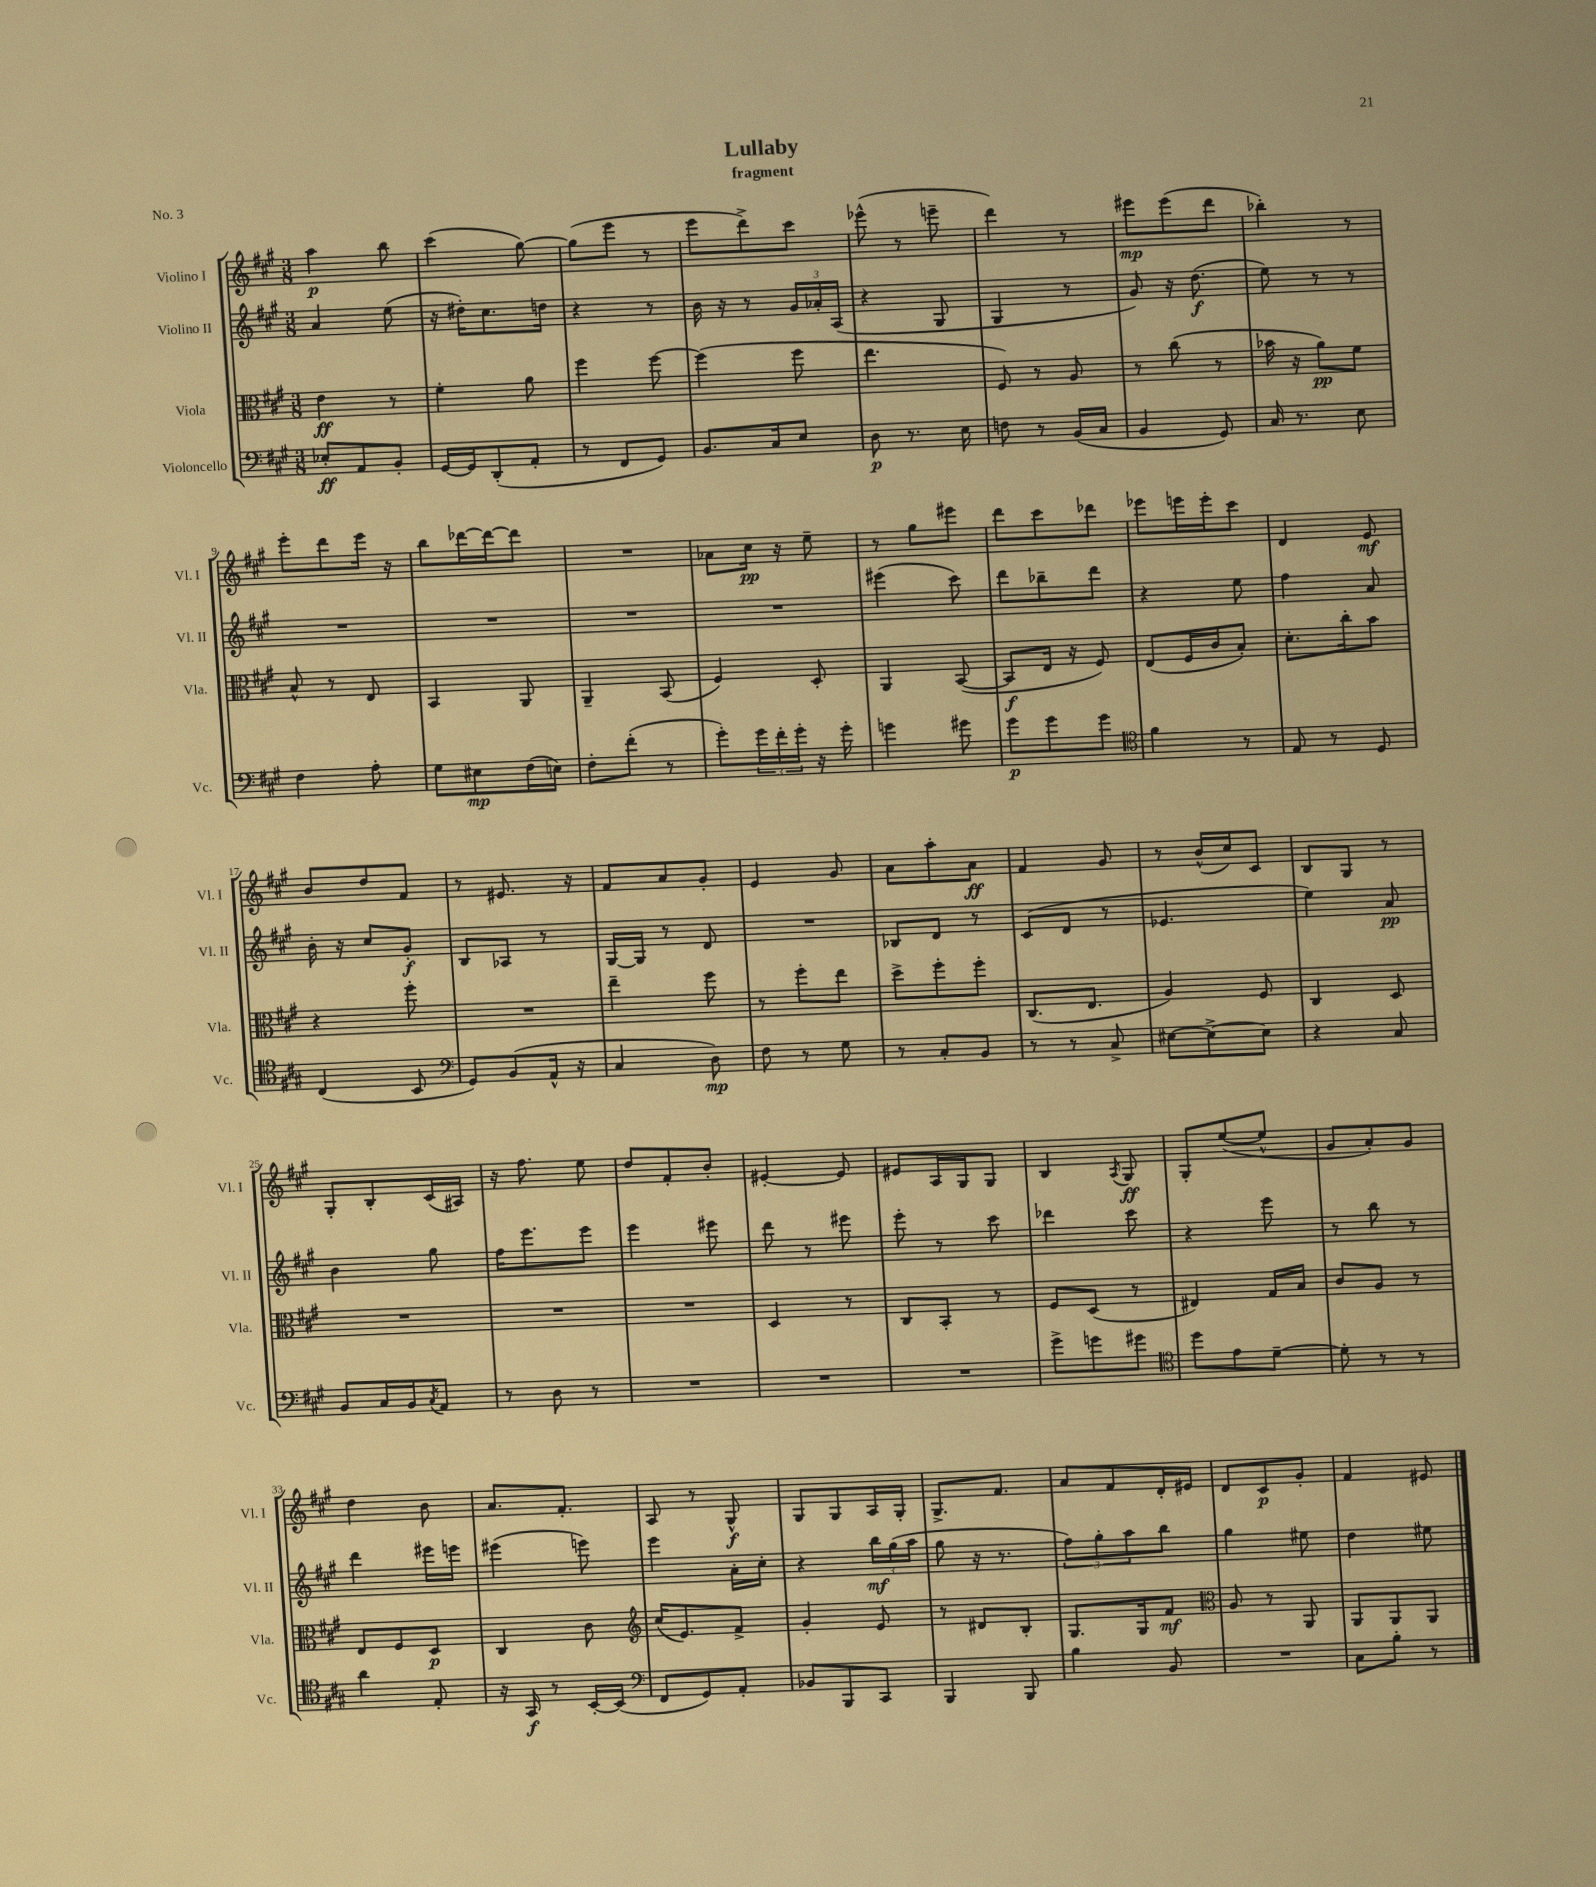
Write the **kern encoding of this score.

**kern	**dynam	**kern	**dynam	**kern	**dynam	**kern	**dynam
*part4	*part4	*part3	*part3	*part2	*part2	*part1	*part1
*staff4	*staff4	*staff3	*staff3	*staff2	*staff2	*staff1	*staff1
*I"Violoncello	*	*I"Viola	*	*I"Violino II	*	*I"Violino I	*
*I'Vc.	*	*I'Vla.	*	*I'Vl. II	*	*I'Vl. I	*
*clefF4	*	*clefC3	*	*clefG2	*	*clefG2	*
*k[f#c#g#]	*	*k[f#c#g#]	*	*k[f#c#g#]	*	*k[f#c#g#]	*
*M3/8	*	*M3/8	*	*M3/8	*	*M3/8	*
=1	=1	=1	=1	=1	=1	=1	=1
8E-X'/L	ff	4e\	ff	4a/	.	4aa\	p
8AA/	.	.	.	.	.	.	.
8BB'/J	.	8r	.	(8ee\	.	8bb\	.
=2	=2	=2	=2	=2	=2	=2	=2
[16GG#/LL	.	4f#'\	.	16r	.	(4ccc#\	.
16GG#/J]	.	.	.	16dd#X'\KL)	.	.	.
(8DD'/	.	.	.	8.cc#\	.	.	.
8AA'/J	.	8a\	.	.	.	[8gg#\)	.
.	.	.	.	16ddn\Jk	.	.	.
=3	=3	=3	=3	=3	=3	=3	=3
8r	.	4ff#\	.	4r	.	(8gg#\L]	.
8FF#/L	.	.	.	.	.	8eee\J	.
8GG#/J)	.	[8ff#\	.	8r	.	8r	.
=4	=4	=4	=4	=4	=4	=4	=4
8.BB/L	.	(4ff#\]	.	16b\	.	8eee\L	.
.	.	.	.	16r	.	.	.
.	.	.	.	8r	.	8ddd^\)	.
16C#/k	.	.	.	.	.	.	.
8E/J	.	8ff#\	.	24g#/LL	.	8ccc#\J	.
.	.	.	.	24a-X'/	.	.	.
.	.	.	.	(24A/JJ	.	.	.
=5	=5	=5	=5	=5	=5	=5	=5
8D\	p	4.ee\	.	4r	.	(8eee-X^^\	.
8.r	.	.	.	.	.	8r	.
.	.	.	.	8G#/	.	8eeen~\	.
16E\	.	.	.	.	.	.	.
=6	=6	=6	=6	=6	=6	=6	=6
8Fn\	.	8F#/)	.	4G#/	.	4ddd\)	.
8r	.	8r	.	.	.	.	.
(16BB/LL	.	8A/	.	8r	.	8r	.
16C#/JJ	.	.	.	.	.	.	.
=7	=7	=7	=7	=7	=7	=7	=7
4BB/	.	8r	.	8g#/)	.	8eee#X\L	mp
.	.	(8cc#\	.	16r	.	(8eee#\	.
.	.	.	.	(8.dd\	f	.	.
8GG#/)	.	8r	.	.	.	8ddd\J	.
=8	=8	=8	=8	=8	=8	=8	=8
16C#/	.	16b-X\	.	8ee\)	.	4bb-X'\)	.
8.r	.	16r	.	.	.	.	.
.	.	8a\L)	pp	8r	.	.	.
8E\	.	8f#\J	.	8r	.	8r	.
!!LO:LB:g=z
=9	=9	=9	=9	=9	=9	=9	=9
4F#\	.	8B^^/	.	4.r	.	8eee'\L	.
.	.	8r	.	.	.	8ddd\	.
8A'\	.	8E/	.	.	.	16eee\Jk	.
.	.	.	.	.	.	16r	.
=10	=10	=10	=10	=10	=10	=10	=10
8G#\L	.	4BB/	.	4.r	.	8bb\L	.
8E#X\	mp	.	.	.	.	[16ddd-X\L	.
.	.	.	.	.	.	16ddd-\J_	.
(16F#\L	.	8AA/	.	.	.	8ddd-\J]	.
16En\JJ)	.	.	.	.	.	.	.
=11	=11	=11	=11	=11	=11	=11	=11
8F#'\L	.	4AA~/	.	4.r	.	4.r	.
(8f#'\J	.	.	.	.	.	.	.
8r	.	(8BB/	.	.	.	.	.
=12	=12	=12	=12	=12	=12	=12	=12
8g#'\L)	.	4F#/)	.	4.r	.	8a-X\L	.
24g#\L	.	.	.	.	.	16cc#\Jk	pp
24f#'\	.	.	.	.	.	.	.
.	.	.	.	.	.	16r	.
24g#'\JJ	.	.	.	.	.	.	.
16r	.	8D'/	.	.	.	8ee~\	.
16g#'\	.	.	.	.	.	.	.
=13	=13	=13	=13	=13	=13	=13	=13
4gn\	.	4AA/	.	(4eee#X\	.	8r	.
.	.	.	.	.	.	8gg#\L	.
8g#X\	.	([8BB/	.	8ccc#\)	.	8eee#X\J	.
=14	=14	=14	=14	=14	=14	=14	=14
8g#\L	p	8BB/L]	f	8ddd\L	.	8ddd\L	.
8g#\	.	16E/Jk	.	8bb-X~\	.	8ccc#\	.
.	.	16r	.	.	.	.	.
8g#\J	.	8F#/)	.	8ddd\J	.	8ddd-X\J	.
=15	=15	=15	=15	=15	=15	=15	=15
*clefC4	*	*	*	*	*	*	*
4f#\	.	(8E/L	.	4r	.	8eee-X\L	.
.	.	16F#/L	.	.	.	16eeen\L	.
.	.	16c#/J	.	.	.	16eee'\J	.
8r	.	8B'/J)	.	8ee\	.	8ccc#\J	.
=16	=16	=16	=16	=16	=16	=16	=16
8E/	.	8.d'\L	.	4ff#\	.	4d/	.
8r	.	.	.	.	.	.	.
.	.	16cc#'\k	.	.	.	.	.
8D/	.	8b\J	.	8a/	.	8e/	mf
!!LO:LB:g=z
=17	=17	=17	=17	=17	=17	=17	=17
(4C#/	.	4r	.	16b'\	.	8b/L	.
.	.	.	.	16r	.	.	.
.	.	.	.	8cc#/L	.	8dd/	.
8BB/	.	8ff#'\	.	8g#'/J	f	8f#/J	.
=18	=18	=18	=18	=18	=18	=18	=18
*clefF4	*	*	*	*	*	*	*
8GG#/L)	.	4.r	.	8B/L	.	8r	.
(8BB/	.	.	.	8A-X/J	.	8.e#X/	.
16AA^^/Jk	.	.	.	8r	.	.	.
16r	.	.	.	.	.	16r	.
=19	=19	=19	=19	=19	=19	=19	=19
4C#/	.	4ee~\	.	[16G#/LL	.	8f#/L	.
.	.	.	.	16G#/JJ]	.	.	.
.	.	.	.	8r	.	8a/	.
8D\)	mp	8ff#\	.	8d/	.	8g#'/J	.
=20	=20	=20	=20	=20	=20	=20	=20
8F#\	.	8r	.	4.r	.	4e/	.
8r	.	8ff#'\L	.	.	.	.	.
8G#\	.	8ee\J	.	.	.	8g#/	.
=21	=21	=21	=21	=21	=21	=21	=21
8r	.	8dd^\L	.	8B-X/L	.	8a\L	.
8C#'/L	.	8ff#'\	.	8d/J	.	8aa'\	.
8BB/J	.	8ff#'\J	.	8r	.	8a\J	ff
=22	=22	=22	=22	=22	=22	=22	=22
8r	.	(8.C#/L	.	(8c#/L	.	4f#/	.
8r	.	.	.	8d/J	.	.	.
.	.	8.E/J	.	.	.	.	.
8C#^/	.	.	.	8r	.	8g#/	.
=23	=23	=23	=23	=23	=23	=23	=23
[8E#X\L	.	4A/)	.	4.e-X/	.	8r	.
8E#^\_	.	.	.	.	.	(16b^^/LL	.
.	.	.	.	.	.	16cc#/J)	.
8E#\J]	.	8F#/	.	.	.	8c#/J	.
=24	=24	=24	=24	=24	=24	=24	=24
4r	.	4C#/	.	4ee\)	.	8B/L	.
.	.	.	.	.	.	8G#/J	.
8C#/	.	8D/	.	8a/	pp	8r	.
!!LO:LB:g=z
=25	=25	=25	=25	=25	=25	=25	=25
8BB/L	.	4.r	.	4b\	.	8G#'/L	.
16C#/L	.	.	.	.	.	8B'/	.
16BB/J	.	.	.	.	.	.	.
8qC#/	.	.	.	.	.	.	.
8AA/J	.	.	.	8gg#\	.	(16c#/L	.
.	.	.	.	.	.	16A#X/JJ)	.
=26	=26	=26	=26	=26	=26	=26	=26
8r	.	4.r	.	16ff#\KL	.	16r	.
.	.	.	.	8.eee\	.	8.ff#\	.
8D\	.	.	.	.	.	.	.
8r	.	.	.	8eee\J	.	8ee\	.
=27	=27	=27	=27	=27	=27	=27	=27
4.r	.	4.r	.	4eee\	.	8dd/L	.
.	.	.	.	.	.	8f#'/	.
.	.	.	.	8eee#X\	.	8b'/J	.
=28	=28	=28	=28	=28	=28	=28	=28
4.r	.	4D/	.	8ddd\	.	[4e#X'/	.
.	.	.	.	8r	.	.	.
.	.	8r	.	8eee#X\	.	8e#/]	.
=29	=29	=29	=29	=29	=29	=29	=29
4.r	.	8C#/L	.	8eee'\	.	8e#X/L	.
.	.	8BB'/J	.	8r	.	16A/L	.
.	.	.	.	.	.	16G#/J	.
.	.	8r	.	8ccc#\	.	8G#/J	.
=30	=30	=30	=30	=30	=30	=30	=30
8g#^\L	.	8F#/L	.	4ddd-X\	.	4B/	.
8gn\	.	(8D/J	.	.	.	.	.
.	.	.	.	.	.	8qA/	.
8g#X\J	.	8r	.	8ccc#\	.	8G#/	ff
=31	=31	=31	=31	=31	=31	=31	=31
*clefC4	*	*	*	*	*	*	*
8dd\L	.	4E#X/)	.	4r	.	8G#'/L	.
8e\	.	.	.	.	.	([8ee/	.
[8d~\J	.	16G#/LL	.	8eee\	.	8ee^^/J]	.
.	.	16B/JJ	.	.	.	.	.
=32	=32	=32	=32	=32	=32	=32	=32
8d'\]	.	8c#/L	.	8r	.	8g#/L	.
8r	.	8A/J	.	8bb\	.	8a'/)	.
8r	.	8r	.	8r	.	8g#/J	.
!!LO:LB:g=z
=33	=33	=33	=33	=33	=33	=33	=33
4a\	.	8E/L	.	4ddd\	.	4dd\	.
.	.	8F#/	.	.	.	.	.
8E'/	.	8D/J	p	16eee#X\LL	.	8b\	.
.	.	.	.	16eeen\JJ	.	.	.
=34	=34	=34	=34	=34	=34	=34	=34
16r	.	4C#/	.	(4eee#X\	.	8.a/L	.
16GG#/	f	.	.	.	.	.	.
8r	.	.	.	.	.	.	.
.	.	.	.	.	.	8.f#'/J	.
[16BB'/LL	.	8c#\	.	8eeen\)	.	.	.
(16BB/JJ]	.	.	.	.	.	.	.
=35	=35	=35	=35	=35	=35	=35	=35
*clefF4	*	*clefG2	*	*	*	*	*
8FF#/L	.	(16cc#/KL	.	4eee\	.	8A/	.
.	.	8.e/)	.	.	.	.	.
8GG#/)	.	.	.	.	.	8r	.
8AA'/J	.	8f#^/J	.	16a'\LL	.	8G#^^/	f
.	.	.	.	16cc#'\JJ	.	.	.
=36	=36	=36	=36	=36	=36	=36	=36
8BB-X/L	.	4g#'/	.	4r	.	8G#/L	.
8BBB/	.	.	.	.	.	8G#/	.
8CC#/J	.	8e/	.	24bb\LL	mf	16A/L	.
.	.	.	.	(24gg#\	.	.	.
.	.	.	.	.	.	16G#'/JJ	.
.	.	.	.	24aa\JJ	.	.	.
=37	=37	=37	=37	=37	=37	=37	=37
4BBB/	.	8r	.	8gg#\	.	8.G#^/L	.
.	.	8d#X/L	.	16r	.	.	.
.	.	.	.	8.r	.	8.f#/J	.
8BBB/	.	8B'/J	.	.	.	.	.
=38	=38	=38	=38	=38	=38	=38	=38
4B\	.	8.G#/L	.	12ff#\L)	.	8a/L	.
.	.	.	.	12gg#'\	.	.	.
.	.	.	.	.	.	8f#/	.
.	.	.	.	12aa\	.	.	.
.	.	16G#/k	.	.	.	.	.
8BB/	.	8f#/J	mf	8bb\J	.	16d'/L	.
.	.	.	.	.	.	16e#X/JJ	.
=39	=39	=39	=39	=39	=39	=39	=39
*	*	*clefC3	*	*	*	*	*
4.r	.	8A/	.	4gg#\	.	8d/L	.
.	.	8r	.	.	.	8c#/	p
.	.	8AA/	.	8ee#X\	.	8g#'/J	.
=40	=40	=40	=40	=40	=40	=40	=40
8C#\L	.	8AA/L	.	4dd\	.	4f#/	.
8B'\J	.	8AA/	.	.	.	.	.
8r	.	8AA/J	.	8ee#X\	.	8e#X/	.
==	==	==	==	==	==	==	==
*-	*-	*-	*-	*-	*-	*-	*-
